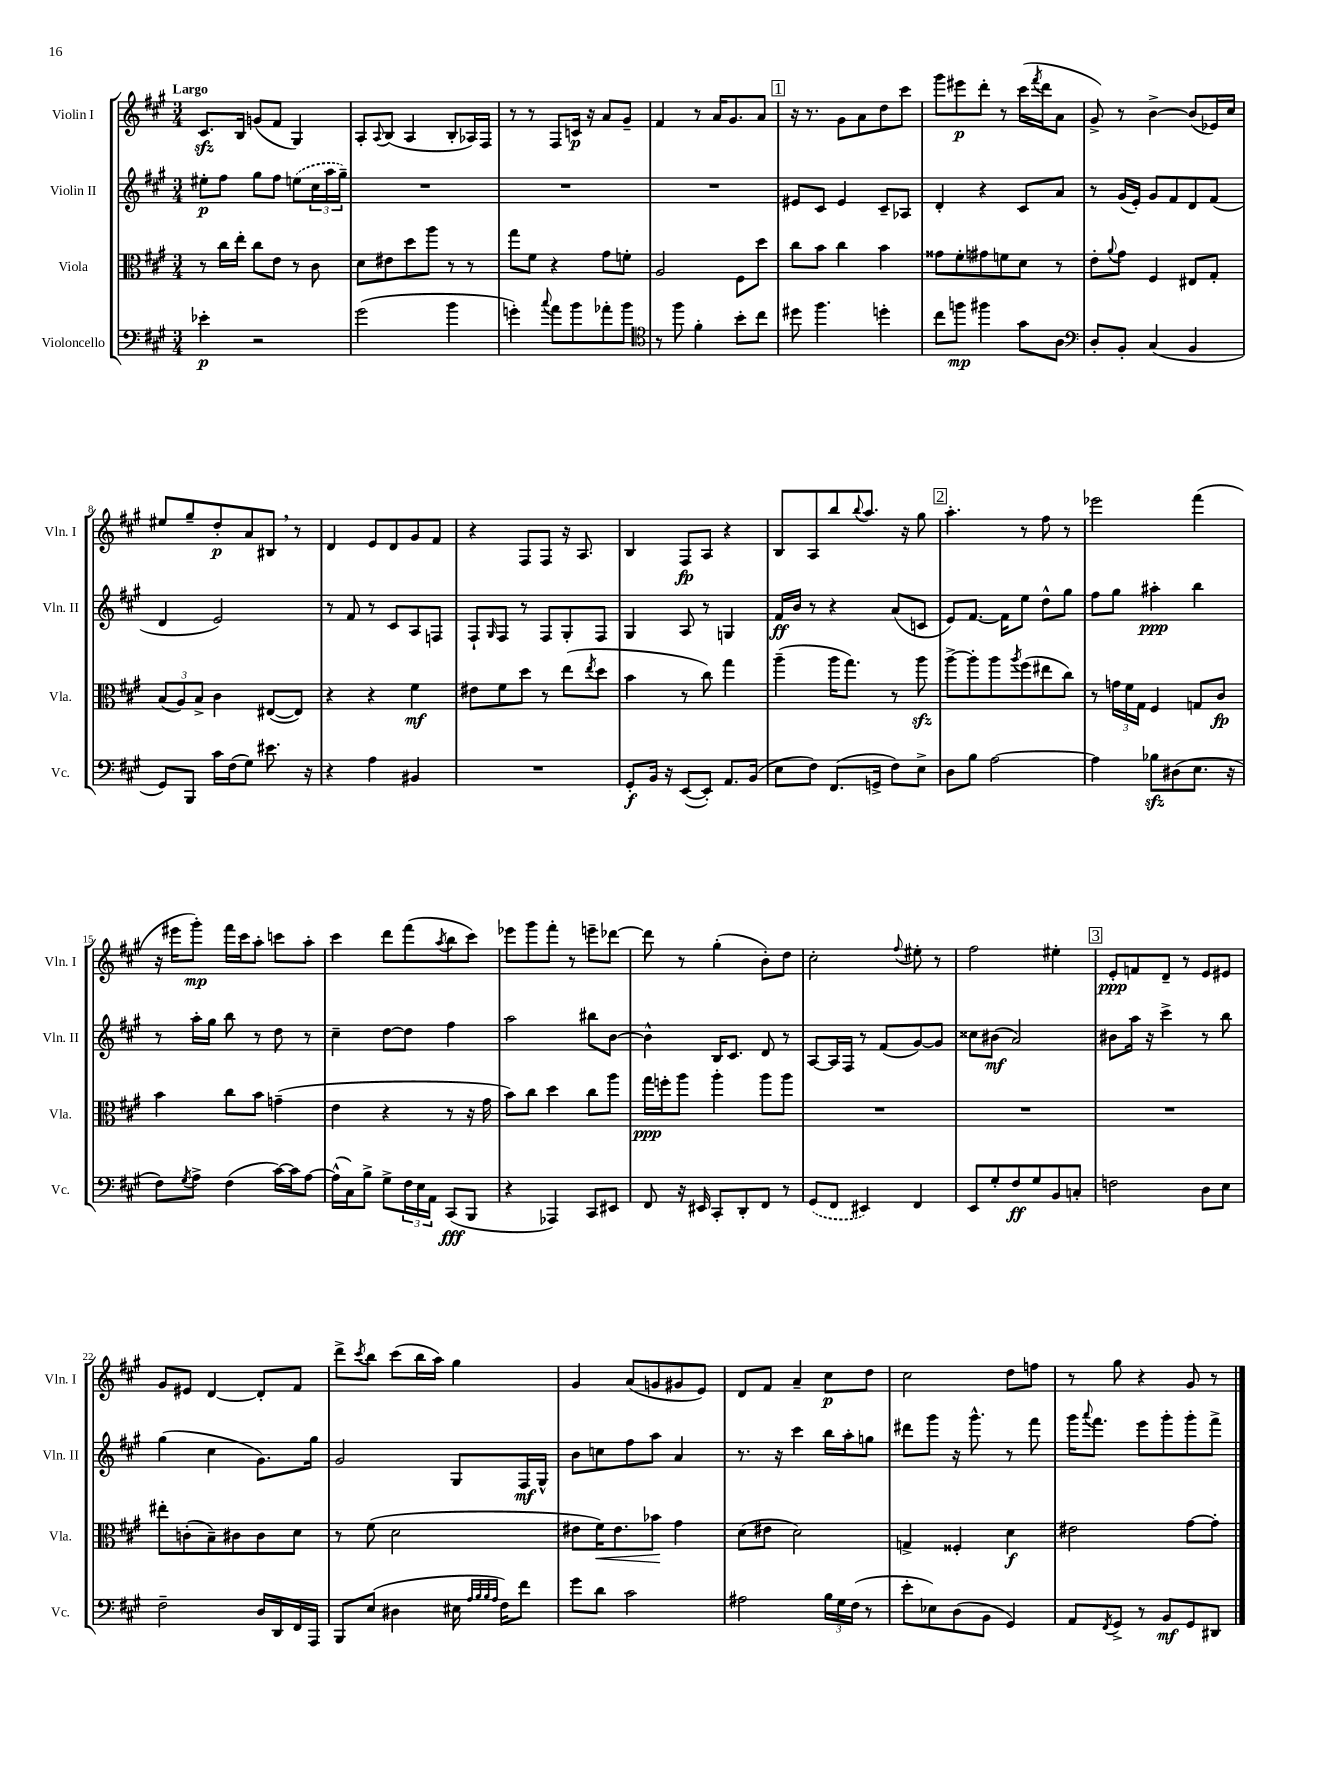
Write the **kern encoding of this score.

**kern	**dynam	**kern	**dynam	**kern	**dynam	**kern	**dynam
*part4	*part4	*part3	*part3	*part2	*part2	*part1	*part1
*staff4	*staff4	*staff3	*staff3	*staff2	*staff2	*staff1	*staff1
*I"Violoncello	*	*I"Viola	*	*I"Violin II	*	*I"Violin I	*
*I'Vc.	*	*I'Vla.	*	*I'Vln. II	*	*I'Vln. I	*
*clefF4	*	*clefC3	*	*clefG2	*	*clefG2	*
*k[f#c#g#]	*	*k[f#c#g#]	*	*k[f#c#g#]	*	*k[f#c#g#]	*
*M3/4	*	*M3/4	*	*M3/4	*	*M3/4	*
=1	=1	=1	=1	=1	=1	=1	=1
!	!	!	!	!	!	!LO:TX:a:B:t=Largo	!
4e-X'\	p	8r	.	8ee#X'\L	p	8.c#zz/L	.
.	.	16cc#\LL	.	8ff#\J	.	.	.
.	.	16ee'\JJ	.	.	.	16B/Jk	.
2r	.	8cc#\L	.	8gg#\L	.	(8gn/L	.
.	.	8e\J	.	8ff#\J	.	8f#/J	.
.	.	8r	.	(8een\L	.	4G#/)	.
.	.	8c#\	.	24cc#\L	.	.	.
.	.	.	.	24aa\	.	.	.
.	.	.	.	24gg#~\JJ)	.	.	.
=2	=2	=2	=2	=2	=2	=2	=2
(2g#\	.	8d\L	.	2.r	.	8A'/L	.
.	.	.	.	.	.	8qqA/	.
.	.	8e#X\	.	.	.	(8B/J	.
.	.	8dd\	.	.	.	4A/	.
.	.	8aa\J	.	.	.	.	.
4b\	.	8r	.	.	.	8B'/L	.
.	.	8r	.	.	.	16A-X/L)	.
.	.	.	.	.	.	16F#/JJ	.
=3	=3	=3	=3	=3	=3	=3	=3
4gn'\)	.	8gg#\L	.	2.r	.	8r	.
.	.	8f#\J	.	.	.	8r	.
8qqcc#/	.	.	.	.	.	.	.
8a\L	.	4r	.	.	.	8F#/L	.
8b\	.	.	.	.	.	16cn/Jk	p
.	.	.	.	.	.	16r	.
8a-X'\	.	8g#\L	.	.	.	8a/L	.
8b\J	.	8fn'\J	.	.	.	8g#~/J	.
=4	=4	=4	=4	=4	=4	=4	=4
*clefC4	*	*	*	*	*	*	*
8r	.	2A/	.	2.r	.	4f#/	.
8ff#\	.	.	.	.	.	.	.
4f#'\	.	.	.	.	.	8r	.
.	.	.	.	.	.	16a/KL	.
.	.	.	.	.	.	8.g#/	.
8b'\L	.	8F#\L	.	.	.	.	.
8cc#\J	.	8dd\J	.	.	.	8a/J	.
!!LO:REH:place=s1:t=1
=5	=5	=5	=5	=5	=5	=5	=5
8dd#X\	.	8cc#\L	.	8e#X/L	.	16r	.
.	.	.	.	.	.	8.r	.
4.ff#\	.	8b\J	.	8c#/J	.	.	.
.	.	4cc#\	.	4e#/	.	8g#\L	.
.	.	.	.	.	.	8a\	.
4ddn'\	.	4b\	.	8c#~/L	.	8dd\	.
.	.	.	.	8A-X/J	.	8ccc#\J	.
=6	=6	=6	=6	=6	=6	=6	=6
8cc#\L	.	8g##X\L	.	4d'/	.	8ggg#\L	.
8ffn\J	mp	8f#'\	.	.	.	8eee#X\	p
4ff#X\	.	8g#X\	.	4r	.	8ddd'\J	.
.	.	8fn\	.	.	.	8r	.
8g#\L	.	8d\J	.	8c#/L	.	(16ccc#\LL	.
.	.	.	.	.	.	8qfff#/	.
.	.	.	.	.	.	16ddd\J	.
8A\J	.	8r	.	8a/J	.	8a\J	.
=7	=7	=7	=7	=7	=7	=7	=7
*clefF4	*	*	*	*	*	*	*
8D'/L	.	8e'\L	.	8r	.	8g#^/)	.
.	.	8qqa/	.	.	.	.	.
8BB'/J	.	8g#\J	.	(16g#/LL	.	8r	.
.	.	.	.	16e'/JJ)	.	.	.
(4C#/	.	4F#/	.	8g#/L	.	[4b^\	.
.	.	.	.	8f#/	.	.	.
4BB/	.	8E#X/L	.	8d/	.	(8b/L]	.
.	.	8G#'/J	.	(8f#/J	.	16e-X/L)	.
.	.	.	.	.	.	16cc#/JJ	.
!!LO:LB:g=z
=8	=8	=8	=8	=8	=8	=8	=8
8GG#/L)	.	(12B/L	.	4d/	.	8ee#X/L	.
.	.	12A/)	.	.	.	.	.
8BBB/J	.	.	.	.	.	8gg#~/	.
.	.	12B^/J	.	.	.	.	.
16c#\LL	.	4c#\	.	2e/)	.	8dd'/	p
(16F#\J	.	.	.	.	.	.	.
8G#\J)	.	.	.	.	.	8a/	.
8.e#X\	.	([8E#X/L	.	.	.	8B#X,/J	.
.	.	8E#/J])	.	.	.	8r	.
16r	.	.	.	.	.	.	.
=9	=9	=9	=9	=9	=9	=9	=9
4r	.	4r	.	8r	.	4d/	.
.	.	.	.	8f#/	.	.	.
4A\	.	4r	.	8r	.	8e/L	.
.	.	.	.	8c#/L	.	8d/	.
4BB#X/	.	4f#\	mf	8A/	.	8g#/	.
.	.	.	.	8Fn/J	.	8f#/J	.
=10	=10	=10	=10	=10	=10	=10	=10
2.r	.	8e#X\L	.	8F#`/L	.	4r	.
.	.	.	.	16qqG#/	.	.	.
.	.	8f#\	.	8F#/J	.	.	.
.	.	8dd\J	.	8r	.	8F#/L	.
.	.	8r	.	8F#/L	.	8F#/J	.
.	.	(8ee\L	.	8G#'/	.	16r	.
.	.	.	.	.	.	8.A/	.
.	.	8qee/	.	.	.	.	.
.	.	8dd\J	.	8F#/J	.	.	.
=11	=11	=11	=11	=11	=11	=11	=11
8GG#'/L	f	4b\	.	4G#/	.	4B/	.
16BB/Jk	.	.	.	.	.	.	.
16r	.	.	.	.	.	.	.
([8EE/L	.	8r	.	8A/	.	8F#/L	fp
8EE'/J])	.	8cc#\)	.	8r	.	8A/J	.
8.AA/L	.	4gg#\	.	4Gn/	.	4r	.
(16BB/Jk	.	.	.	.	.	.	.
=12	=12	=12	=12	=12	=12	=12	=12
8E\L	.	(4aa~\	.	16f#/LL	ff	8B/L	.
.	.	.	.	16b/JJ	.	.	.
8F#\J)	.	.	.	8r	.	8A/	.
(8.FF#/L	.	16aa\KL	.	4r	.	8bb/	.
.	.	8.gg#\J)	.	.	.	.	.
.	.	.	.	.	.	8qqbb/	.
.	.	.	.	.	.	8.aa/J	.
16GGn^/Jk	.	.	.	.	.	.	.
8F#\L)	.	8r	.	(8a/L	.	.	.
.	.	.	.	.	.	16r	.
8E^\J	.	8aazz\	.	8cn/J	.	8gg#\	.
!!LO:REH:place=s1:t=2
=13	=13	=13	=13	=13	=13	=13	=13
8D\L	.	[8aa^\L	.	8e/L)	.	4.aa'\	.
8B\J	.	8aa'\]	.	[8.f#/J	.	.	.
[2A\	.	8aa\	.	.	.	.	.
.	.	.	.	16f#\KL]	.	.	.
.	.	8qaa/	.	.	.	.	.
.	.	(8ff#\	.	8ee\J	.	8r	.
.	.	8ee#X\	.	8dd^^\L	.	8ff#\	.
.	.	8cc#\J)	.	8gg#\J	.	8r	.
=14	=14	=14	=14	=14	=14	=14	=14
4A\]	.	8r	.	8ff#\L	.	2eee-X\	.
.	.	24gn\LL	.	8gg#\J	.	.	.
.	.	24f#\	.	.	.	.	.
.	.	24G#\JJ	.	.	.	.	.
8B-Xzz\L	.	4F#/	.	4aa#X'\	ppp	.	.
(8D#X\	.	.	.	.	.	.	.
8.E\J	.	8Gn/L	.	4bb\	.	(4fff#\	.
.	.	8c#/J	fp	.	.	.	.
16r	.	.	.	.	.	.	.
!!LO:LB:g=z
=15	=15	=15	=15	=15	=15	=15	=15
8F#\L)	.	4b\	.	8r	.	16r	.
.	.	.	.	.	.	16eee#X\KL	.
8qG#/	.	.	.	.	.	.	.
8A^\J	.	.	.	16aa'\LL	.	8ggg#'\J)	mp
.	.	.	.	16gg#\JJ	.	.	.
(4F#\	.	8cc#\L	.	8bb\	.	16fff#\LL	.
.	.	.	.	.	.	16ccc#\J	.
.	.	8b\J	.	8r	.	8aa'\J	.
[16c#\LL)	.	(4gn~\	.	8dd\	.	8cccn\L	.
16c#\J]	.	.	.	.	.	.	.
[8A\J	.	.	.	8r	.	8aa'\J	.
=16	=16	=16	=16	=16	=16	=16	=16
(16A^^\LL]	.	4e\	.	4cc#~\	.	4ccc#\	.
16C#\J)	.	.	.	.	.	.	.
8B^\J	.	.	.	.	.	.	.
8G#^\L	.	4r	.	[8dd\L	.	8ddd\L	.
24F#\L	.	.	.	8dd\J]	.	(8fff#\	.
24E\	.	.	.	.	.	.	.
24AA\JJ	.	.	.	.	.	.	.
.	.	.	.	.	.	8qaa/	.
(8CC#/L	fff	8r	.	4ff#\	.	8bb\	.
8BBB/J	.	16r	.	.	.	8ccc#\J)	.
.	.	16g#\	.	.	.	.	.
=17	=17	=17	=17	=17	=17	=17	=17
4r	.	8b\L)	.	2aa\	.	8eee-X\L	.
.	.	8cc#\J	.	.	.	8ggg#\	.
4AAA-X/)	.	4dd\	.	.	.	8fff#'\J	.
.	.	.	.	.	.	8r	.
8CC#/L	.	8cc#\L	.	8bb#X\L	.	8eeen~\L	.
8EE#X/J	.	8aa\J	.	[8b\J	.	[8ddd-X\J	.
=18	=18	=18	=18	=18	=18	=18	=18
8FF#/	.	16gg#\LL	ppp	4b^^\]	.	8ddd-\]	.
.	.	16ffn'\J	.	.	.	.	.
16r	.	8aa\J	.	.	.	8r	.
16EE#X/	.	.	.	.	.	.	.
8CC#'/L	.	4aa'\	.	16B/KL	.	(4gg#'\	.
.	.	.	.	8.c#/J	.	.	.
8DD'/	.	.	.	.	.	.	.
8FF#/J	.	8aa\L	.	8d/	.	8b'\L)	.
8r	.	8aa\J	.	8r	.	8dd\J	.
=19	=19	=19	=19	=19	=19	=19	=19
(8GG#/L	.	2.r	.	[8A/L	.	2cc#'\	.
8FF#/J	.	.	.	16A/L]	.	.	.
.	.	.	.	16F#/JJ	.	.	.
4EE#X/)	.	.	.	8r	.	.	.
.	.	.	.	(8f#/L	.	.	.
.	.	.	.	.	.	8qqff#/	.
4FF#/	.	.	.	[8g#/)	.	8ee#X'\	.
.	.	.	.	8g#/J]	.	8r	.
=20	=20	=20	=20	=20	=20	=20	=20
8EE/L	.	2.r	.	8cc##X\L	.	2ff#\	.
8G#'/	.	.	.	(8b#X\J	mf	.	.
8F#/	ff	.	.	2a/)	.	.	.
8G#/	.	.	.	.	.	.	.
8BB/	.	.	.	.	.	4ee#X'\	.
8Cn'/J	.	.	.	.	.	.	.
!!LO:REH:place=s1:t=3
=21	=21	=21	=21	=21	=21	=21	=21
2Fn\	.	2.r	.	8b#X\L	.	8e'/L	ppp
.	.	.	.	16aa\Jk	.	8fn/	.
.	.	.	.	16r	.	.	.
.	.	.	.	4ccc#^\	.	8d~/J	.
.	.	.	.	.	.	8r	.
8D\L	.	.	.	8r	.	8e/L	.
8E\J	.	.	.	8bb\	.	8e#X/J	.
!!LO:LB:g=z
=22	=22	=22	=22	=22	=22	=22	=22
2F#~\	.	8ee#X'\L	.	(4gg#\	.	8g#/L	.
.	.	(8cn'\	.	.	.	8e#X/J	.
.	.	8B~\)	.	4cc#\	.	[4d/	.
.	.	8c#X\	.	.	.	.	.
16D/LL	.	8c#\	.	8.g#\L)	.	8d'/L]	.
16DD/	.	.	.	.	.	.	.
16FF#/	.	8d\J	.	.	.	8f#/J	.
16AAA/JJ	.	.	.	16gg#\Jk	.	.	.
=23	=23	=23	=23	=23	=23	=23	=23
8BBB/L	.	8r	.	2g#/	.	8ddd^\L	.
.	.	.	.	.	.	8qccc#/	.
(8E/J	.	(8f#\	.	.	.	8bb\J	.
4D#X\	.	2d\	.	.	.	(8ccc#\L	.
.	.	.	.	.	.	16bb\L	.
.	.	.	.	.	.	16aa\JJ)	.
16E#X\	.	.	.	8G#/L	.	4gg#\	.
32qqA/LLL	.	.	.	.	.	.	.
32qqB/	.	.	.	.	.	.	.
32qqB/	.	.	.	.	.	.	.
32qqA/JJJ	.	.	.	.	.	.	.
16F#\KL)	.	.	.	.	.	.	.
8f#\J	.	.	.	16F#/L	mf	.	.
.	.	.	.	16G#^^/JJ	.	.	.
=24	=24	=24	=24	=24	=24	=24	=24
8g#\L	.	8e#X\L	.	8b\L	.	4g#/	.
!	!	!	!LO:HP:b	!	!	!	!
8d\J	.	16f#\K)	<	8ccn\	.	.	.
.	.	8.e#\	.	.	.	.	.
2c#\	.	.	.	8ff#\	.	(8a/L	.
.	.	8b-X\J	.	8aa\J	.	8gn/	.
.	.	4g#\	[	4a/	.	8g#X/	.
.	.	.	.	.	.	8e/J)	.
=25	=25	=25	=25	=25	=25	=25	=25
2A#X\	.	(8d\L	.	8.r	.	8d/L	.
.	.	8e#X\J	.	.	.	8f#/J	.
.	.	.	.	16r	.	.	.
.	.	2d\)	.	4ccc#\	.	4a~/	.
24B\LL	.	.	.	16bb\LL	.	8cc#\L	p
24G#\	.	.	.	.	.	.	.
.	.	.	.	16aa'\J	.	.	.
(24F#\JJ	.	.	.	.	.	.	.
8r	.	.	.	8ggn\J	.	8dd\J	.
=26	=26	=26	=26	=26	=26	=26	=26
8e'\L	.	4Gn^/	.	8ddd#X\L	.	2cc#\	.
8E-X\)	.	.	.	8ggg#\J	.	.	.
(8D\	.	4F##X'/	.	16r	.	.	.
.	.	.	.	8.ggg#^^\	.	.	.
8BB\J	.	.	.	.	.	.	.
4GG#/)	.	4d\	f	8r	.	8dd\L	.
.	.	.	.	8fff#\	.	8ffn\J	.
=27	=27	=27	=27	=27	=27	=27	=27
8AA/L	.	2e#X\	.	16ggg#\KL	.	8r	.
.	.	.	.	8qqaaa/	.	.	.
.	.	.	.	8.fff#\J	.	.	.
8qFF#/	.	.	.	.	.	.	.
8GG#^/J	.	.	.	.	.	8gg#\	.
8r	.	.	.	8eee\L	.	4r	.
8BB/L	mf	.	.	8ggg#'\	.	.	.
8GG#/	.	[8g#\L	.	8ggg#'\	.	8g#/	.
8DD#X/J	.	8g#'\J]	.	8fff#^\J	.	8r	.
==	==	==	==	==	==	==	==
*-	*-	*-	*-	*-	*-	*-	*-
